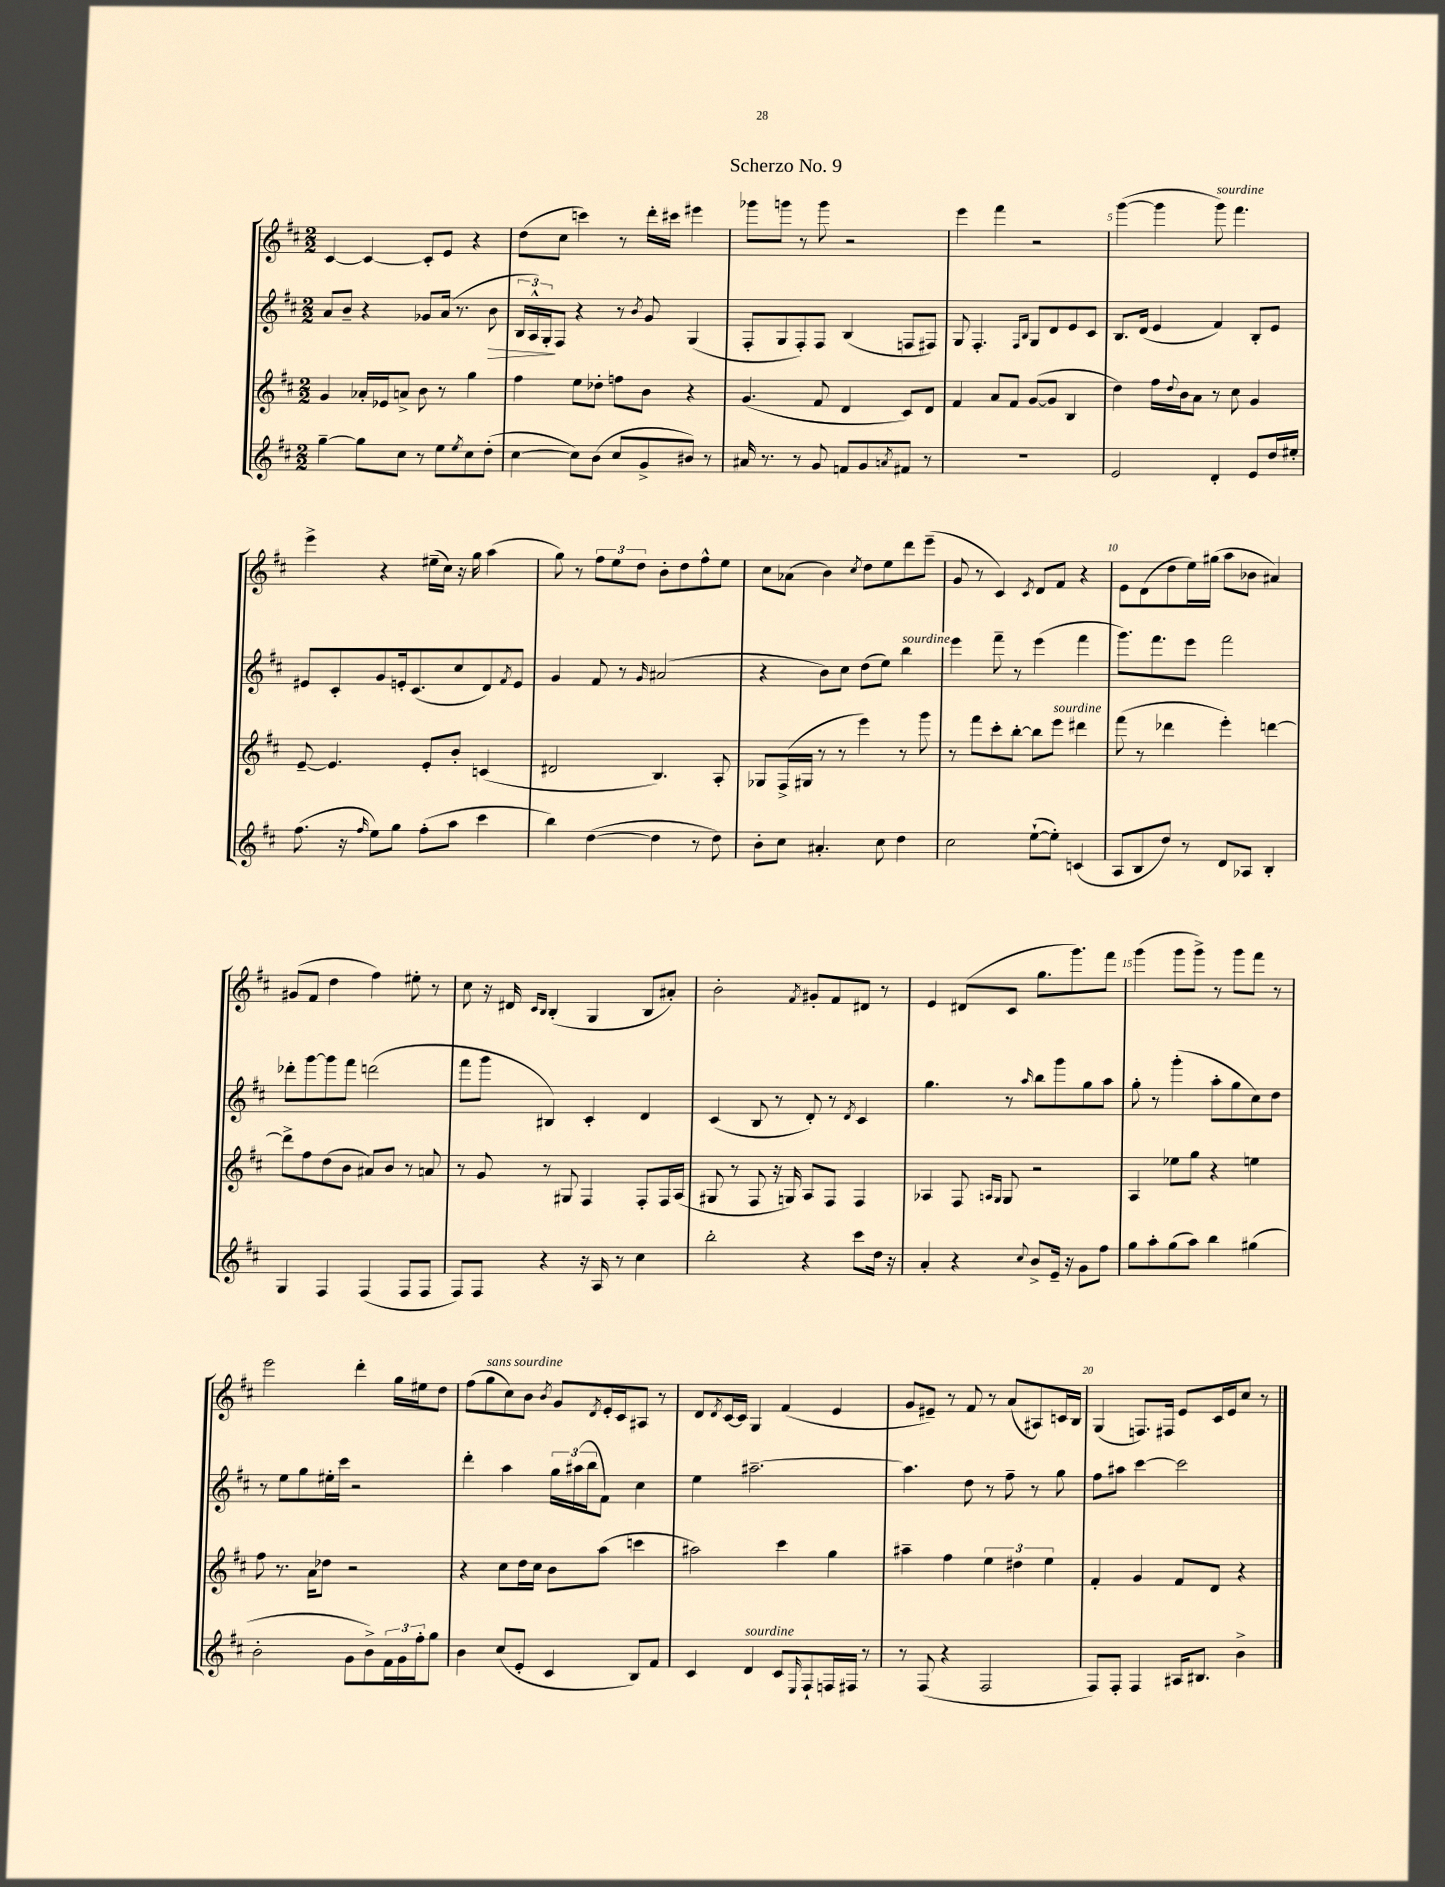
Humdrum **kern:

**kern	**kern	**kern	**kern
*staff4	*staff3	*staff2	*staff1
*clefG2	*clefG2	*clefG2	*clefG2
*k[f#c#]	*k[f#c#]	*k[f#c#]	*k[f#c#]
*M2/2	*M2/2	*M2/2	*M2/2
[4gg~	4g	8a	[4c#
.	.	8b~	.
8gg]	16a-'	4r	4c#_
.	16e-	.	.
8cc#	8a^	.	.
8r	8b	8g-	8c#']
8ee	8r	(16a	8e
.	.	8.r	.
8qee	.	.	.
8cc#	4gg	.	4r
(8dd'	.	8b	.
=	=	=	=
[4cc#	4ff#	24B	(8dd
.	.	24A^^)	.
.	.	24G'	.
.	.	8F#	8cc#
8cc#])	8ee	4r	4ccc)
(8b	8dd-'	.	.
8cc#	8ff	8r	8r
.	.	8qb	.
8g^	8b	8g	16ddd'
.	.	.	16ccc#
8b#)	4r	(4G	4eee#
8r	.	.	.
=	=	=	=
16a#	(4.g	8F#'	8ggg-
8.r	.	.	.
.	.	8G	8ggg
8r	.	8F#')	8r
8g	8f#	8F#	8ggg
8f	4d	(4B	2r
8g	.	.	.
8qa	.	.	.
8f#	8c#)	8F	.
8r	8d	8F#)	.
=	=	=	=
1r	4f#	8G	4eee
.	.	4.F#'	.
.	8a	.	4fff#
.	8f#	.	.
.	.	16qqF#	.
.	.	16qqB	.
.	([8g	8G	2r
.	8g]	8d	.
.	4B	8e	.
.	.	8c#	.
=	=	=	=
2e	4dd)	8.B	([4ggg
.	.	(16d	.
.	16ff#	4e	4ggg]
.	8qqdd	.	.
.	16b	.	.
.	8a	.	.
4d'	8r	4f#)	8ggg)
.	8cc#	.	4.fff#
8e	4g	8B'	.
16dd	.	8e	.
16ee#'	.	.	.
=	=	=	=
(8.ff#	[8e~	8e#	4eee^
.	4.e]	8c#'	.
16r	.	.	.
16qqff#	.	.	.
8ee)	.	8g	4r
8gg	.	16e'	.
.	.	(8.c#	.
(8ff#'	8e'	.	(16ee#~
.	.	.	16cc#)
8aa	8b'	8cc#	16r
.	.	.	16gg
4ccc#	(4c	8d)	(4aa
.	.	8qf#	.
.	.	8e	.
=	=	=	=
4bb)	2d#	4g	8gg)
.	.	.	8r
([4dd	.	8f#	12ff#
.	.	.	12ee
.	.	8r	.
.	.	.	12dd
.	.	16qqg	.
4dd]	4.B)	(2a#	8b'
.	.	.	8dd
8r	.	.	8ff#^^
8dd)	8A'	.	8ee
=	=	=	=
8b'	8G-	4r	8cc#
8cc#	(16F#^	.	(8a-
.	16G#	.	.
4.a#'	8r	8b)	4b)
.	8r	8cc#	.
.	.	.	8qcc#
.	4eee)	(8dd	8dd
8cc#	.	8ee)	8ee
4dd	8r	4bb	8ddd
.	8ggg	.	(8eee~
=	=	=	=
2cc#	8r	4eee	8g
.	8fff#	.	8r
.	8ccc#'	8fff#~	4c#)
.	[8bb'	8r	.
.	.	.	8qc#
([8ee`	8bb]	(4eee	8d
8ee'])	8eee	.	8f#
(4c	4ddd#	4fff#	4r
=	=	=	=
8A	(8fff#	8.ggg)	8e
8B	8r	.	(8d
.	.	8.fff#	.
8dd)	4ddd-	.	8dd
8r	.	8eee	16ee)
.	.	.	(16gg#
8d	4eee')	2fff#	8aa
8A-	.	.	8b-
4B'	[4ddd	.	4a#)
=	=	=	=
4G	8ddd^]	8ddd-'	(8g#
.	8ff#	[8ggg	8f#
4F#	(8dd	8ggg]	4dd
.	8b	8fff#	.
(4F#	8a#)	(2ddd	4ff#)
.	8b	.	.
8F#	8r	.	8ee#'
8F#	8a	.	8r
=	=	=	=
8F#)	8r	8fff#	8cc#
8F#	8g	8ggg	16r
.	.	.	16d#
.	.	.	16qqc#
.	.	.	16qqB
4r	8r	4B#)	(4B'
.	8G#	.	.
16r	4F#	4c#'	4G
16A	.	.	.
8r	.	.	.
4cc#	8F#'	4d	8B
.	16F#	.	8a#')
.	(16A	.	.
=	=	=	=
2bb'	8G#	(4c#	2b'
.	8r	.	.
.	8F#	8B	.
.	16r	8r	.
.	16G)	.	.
.	.	.	8qf#
4r	8A	8d')	8g#'
.	8F#	8r	8f#
.	.	8qd	.
8ccc#	4F#	4c#	8d#
16dd	.	.	8r
16r	.	.	.
=	=	=	=
4a'	4A-	4.gg	4e
4r	8F#	.	(8d#
.	16qqA	.	.
.	16qqG	.	.
.	8G	8r	8c#
8qqcc#	.	16qqaa	.
8b^	2r	8bb	8.gg
16e~	.	8ggg	.
16r	.	.	8.ggg)
8g	.	8gg	.
8ff#	.	8aa	8fff#
=	=	=	=
8gg	4A	8gg'	(4ggg
8aa'	.	8r	.
(8gg	8ee-	(4ggg'	8ggg
8aa)	8gg	.	8ggg^)
4bb	4r	8aa'	8r
.	.	8gg	8ggg
(4gg#	4ee	8cc#)	8fff#
.	.	8dd	8r
=	=	=	=
2b'	8ff#	8r	2eee
.	8.r	8ee	.
.	.	8gg	.
.	16a	.	.
.	8dd-	16ee#'	.
.	.	16ccc#	.
8g	2r	2r	4ddd'
8b^)	.	.	.
24f#	.	.	16gg
24g	.	.	.
.	.	.	16ee#
24ff#'	.	.	.
8gg	.	.	8dd
=	=	=	=
4b	4r	4ddd'	(8ff#
.	.	.	8gg
(8cc#	8cc#	4aa	8cc#)
8e'	16dd	.	8b
.	16cc#	.	.
.	.	.	8qb
4c#	8b	24gg	8g
.	.	(24aa#	.
.	.	24bb	.
.	.	.	8qd
.	(8aa	8f#)	16e'
.	.	.	16c#
8B)	4ccc	4cc#	8A#
8f#	.	.	8r
=	=	=	=
4c#	2aa#)	4ee	8d
.	.	.	8qd
.	.	.	[16c#
.	.	.	16c#]
4d	.	[2.aa#~	4G
8c#	4ccc#	.	(4f#
16qqE	.	.	.
8F#`	.	.	.
16F	4gg	.	4e
16F#	.	.	.
8r	.	.	.
=	=	=	=
8r	4aa#~	4.aa#]	8g
(8F#	.	.	8e#~)
4r	4ff#	.	8r
.	.	8dd	8f#
2F#	6ee	8r	8r
.	.	8ff#~	(8a
.	6dd#	.	.
.	.	8r	8A#)
.	6ee	.	.
.	.	8gg	16c
.	.	.	16B
=	=	=	=
8F#)	4f#'	8ff#	(4G
8F#'	.	8aa#	.
4F#	4g	[4ccc#	8.F)
.	.	.	16F#
16A#	8f#	2ccc#]	8e
8.B#	.	.	.
.	8d	.	16c#
.	.	.	16e
4b^	4r	.	8cc#
.	.	.	8r
==	==	==	==
*-	*-	*-	*-
